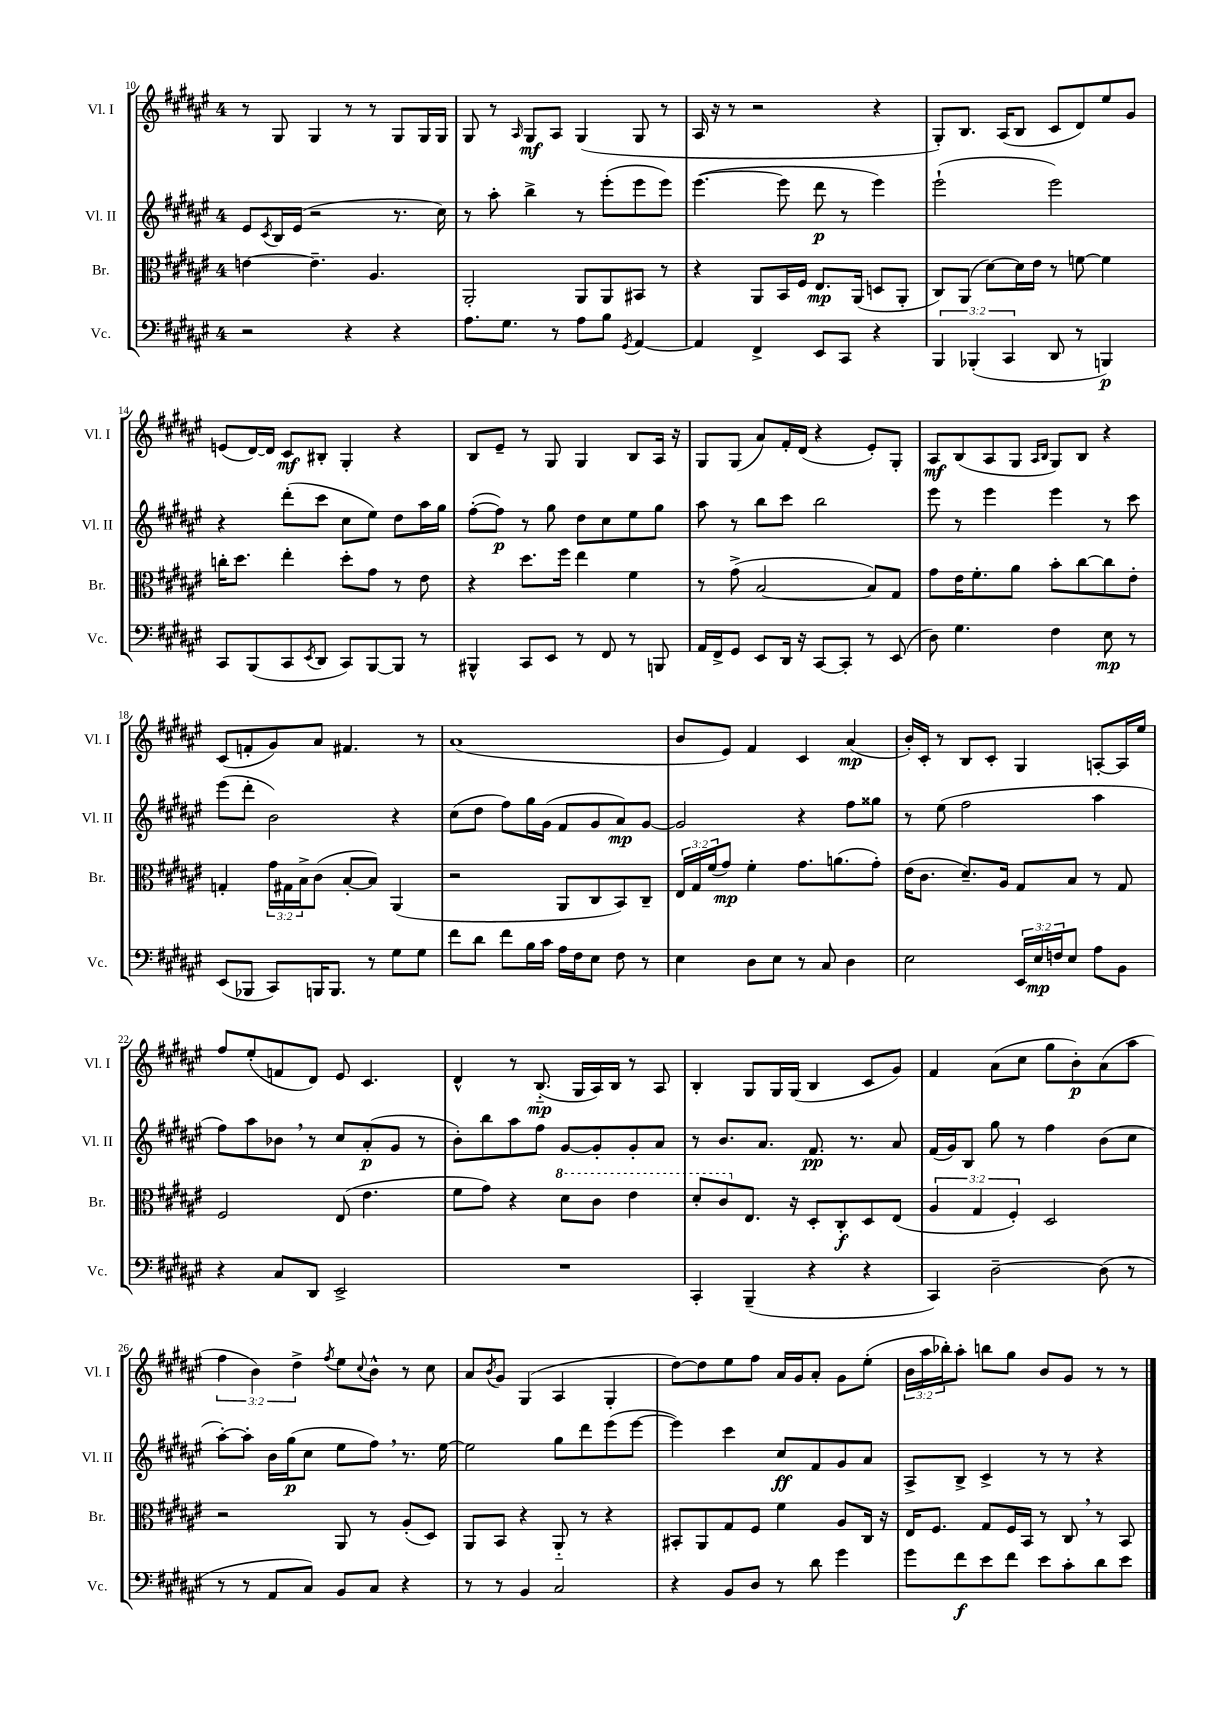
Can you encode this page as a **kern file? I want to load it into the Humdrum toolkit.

**kern	**dynam	**kern	**dynam	**kern	**dynam	**kern	**dynam
*part4	*part4	*part3	*part3	*part2	*part2	*part1	*part1
*staff4	*staff4	*staff3	*staff3	*staff2	*staff2	*staff1	*staff1
*I"Vc.	*	*I"Br.	*	*I"Vl. II	*	*I"Vl. I	*
*I'Vc.	*	*I'Br.	*	*I'Vl. II	*	*I'Vl. I	*
*clefF4	*	*clefC3	*	*clefG2	*	*clefG2	*
*k[f#c#g#d#a#e#]	*	*k[f#c#g#d#a#e#]	*	*k[f#c#g#d#a#e#]	*	*k[f#c#g#d#a#e#]	*
*M4/4	*	*M4/4	*	*M4/4	*	*M4/4	*
=10	=10	=10	=10	=10	=10	=10	=10
2r	.	[4en\	.	8e#/L	.	8r	.
.	.	.	.	8qc#/	.	.	.
.	.	.	.	16B/L	.	8G#/	.
.	.	.	.	(16e#/JJ	.	.	.
.	.	4.e~\]	.	2r	.	4G#/	.
4r	.	.	.	.	.	8r	.
.	.	4.A#/	.	.	.	8r	.
4r	.	.	.	8.r	.	8G#/L	.
.	.	.	.	.	.	16G#/L	.
.	.	.	.	16cc#\)	.	16G#/JJ	.
=11	=11	=11	=11	=11	=11	=11	=11
8.A#\L	.	2AA#'/	.	8r	.	8G#/	.
.	.	.	.	8aa#'\	.	8r	.
8.G#\J	.	.	.	.	.	.	.
.	.	.	.	.	.	16qqA#/	.
.	.	.	.	4bb^\	.	8G#/L	mf
8r	.	.	.	.	.	8A#/J	.
8A#\L	.	8AA#/L	.	8r	.	(4G#/	.
8B\J	.	8AA#/	.	(8eee#'\L	.	.	.
8qGG#/	.	.	.	.	.	.	.
[4AA#/	.	8BB#X/J	.	8eee#\	.	8G#/	.
.	.	8r	.	8eee#\J)	.	8r	.
=12	=12	=12	=12	=12	=12	=12	=12
4AA#/]	.	4r	.	([4.eee#\	.	16A#/	.
.	.	.	.	.	.	16r	.
.	.	.	.	.	.	8r	.
4FF#^/	.	8AA#/L	.	.	.	2r	.
.	.	16BB/L	.	8eee#\]	.	.	.
.	.	16F#/JJ	.	.	.	.	.
8EE#/L	.	8.E#/L	mp	8ddd#\	p	.	.
8CC#/J	.	.	.	8r	.	.	.
.	.	(16AA#/Jk	.	.	.	.	.
4r	.	8Dn/L	.	4eee#\)	.	4r	.
.	.	8AA#'/J	.	.	.	.	.
=13	=13	=13	=13	=13	=13	=13	=13
6BBB/	.	8C#/L)	.	(2eee#`\	.	8G#'/L)	.
.	.	(8AA#/J	.	.	.	8.B/J	.
(6BBB-X'/	.	.	.	.	.	.	.
.	.	[8d#\L)	.	.	.	.	.
.	.	.	.	.	.	(16A#/KL	.
6CC#/	.	.	.	.	.	.	.
.	.	16d#\L]	.	.	.	8B/J	.
.	.	16e#\JJ	.	.	.	.	.
8DD#/	.	8r	.	2eee#\)	.	8c#/L	.
8r	.	[8fn\	.	.	.	8d#/)	.
4BBBn/)	p	4f\]	.	.	.	8ee#/	.
.	.	.	.	.	.	8g#/J	.
!!LO:LB:g=z
=14	=14	=14	=14	=14	=14	=14	=14
8CC#/L	.	16ccn'\KL	.	4r	.	(8en/L	.
.	.	8.dd#\J	.	.	.	.	.
(8BBB/	.	.	.	.	.	[16d#/L)	.
.	.	.	.	.	.	16d#/JJ]	.
8CC#/	.	4ee#'\	.	(8ddd#'\L	.	8c#/L	mf
8qEE#/	.	.	.	.	.	.	.
8DD#/J	.	.	.	8ccc#\J	.	8B#X'/J	.
8CC#/L)	.	8dd#'\L	.	8cc#\L	.	4G#'/	.
[8BBB/	.	8g#\J	.	8ee#\J)	.	.	.
8BBB/J]	.	8r	.	8dd#\L	.	4r	.
8r	.	8e#\	.	16aa#\L	.	.	.
.	.	.	.	16gg#\JJ	.	.	.
=15	=15	=15	=15	=15	=15	=15	=15
4BBB#X^^/	.	4r	.	([8ff#'\L	.	8B/L	.
.	.	.	.	8ff#\J])	p	8e#~/J	.
8CC#/L	.	8.dd#\L	.	8r	.	8r	.
8EE#/J	.	.	.	8gg#\	.	8G#/	.
.	.	16ff#\Jk	.	.	.	.	.
8r	.	4ee#\	.	8dd#\L	.	4G#/	.
8FF#/	.	.	.	8cc#\	.	.	.
8r	.	4f#\	.	8ee#\	.	8B/L	.
8BBBn/	.	.	.	8gg#\J	.	16A#/Jk	.
.	.	.	.	.	.	16r	.
=16	=16	=16	=16	=16	=16	=16	=16
16AA#/LL	.	8r	.	8aa#\	.	8G#/L	.
16FF#^/J	.	.	.	.	.	.	.
8GG#/J	.	(8g#^\	.	8r	.	(8G#/J	.
8EE#/L	.	[2B/	.	8bb\L	.	8a#/L)	.
16DD#/Jk	.	.	.	8ccc#\J	.	16f#'/L	.
16r	.	.	.	.	.	(16d#/JJ	.
[8CC#/L	.	.	.	2bb\	.	4r	.
8CC#'/J]	.	.	.	.	.	.	.
8r	.	8B/L])	.	.	.	8e#'/L)	.
(8EE#/	.	8G#/J	.	.	.	8G#'/J	.
=17	=17	=17	=17	=17	=17	=17	=17
8D#\)	.	8g#\L	.	8eee#\	.	8A#/L	mf
4.G#\	.	16e#\K	.	8r	.	(8B/	.
.	.	8.f#'\	.	.	.	.	.
.	.	.	.	4eee#\	.	8A#/	.
.	.	8a#\J	.	.	.	8G#/J	.
.	.	.	.	.	.	16qqA#/LL	.
.	.	.	.	.	.	16qqB/JJ	.
4F#\	.	8b'\L	.	4eee#\	.	8G#/L)	.
.	.	[8cc#\	.	.	.	8B/J	.
8E#\	mp	8cc#\]	.	8r	.	4r	.
8r	.	8e#'\J	.	8ccc#\	.	.	.
!!LO:LB:g=z
=18	=18	=18	=18	=18	=18	=18	=18
(8EE#/L	.	4Gn'/	.	(8eee#\L	.	(8c#/L	.
8BBB-X/J	.	.	.	8ddd#'\J	.	8fn'/	.
8CC#/L)	.	24g#\LL	.	2b\)	.	8g#/)	.
.	.	24G#X\	.	.	.	.	.
.	.	24B^\J	.	.	.	.	.
16BBBn/K	.	(8c#\J	.	.	.	8a#/J	.
8.BBB/J	.	.	.	.	.	.	.
.	.	[8B'/L	.	.	.	4.f#X/	.
8r	.	8B/J])	.	.	.	.	.
8G#\L	.	(4AA#/	.	4r	.	.	.
8G#\J	.	.	.	.	.	8r	.
=19	=19	=19	=19	=19	=19	=19	=19
8f#\L	.	2r	.	(8cc#\L	.	(1a#	.
8d#\J	.	.	.	8dd#\J	.	.	.
8f#\L	.	.	.	8ff#\L)	.	.	.
16B\L	.	.	.	16gg#\L	.	.	.
16c#\JJ	.	.	.	(16g#\JJ	.	.	.
16A#\LL	.	8AA#/L	.	8f#/L	.	.	.
16F#\J	.	.	.	.	.	.	.
8E#\J	.	8C#/	.	8g#/	.	.	.
8F#\	.	8BB/)	.	8a#/)	mp	.	.
8r	.	8C#~/J	.	[8g#/J	.	.	.
=20	=20	=20	=20	=20	=20	=20	=20
4E#\	.	24E#/LL	.	2g#/]	.	8b/L	.
.	.	24G#/	.	.	.	.	.
.	.	(24f#/J	.	.	.	.	.
.	.	8g#/J)	mp	.	.	8e#/J)	.
8D#\L	.	4f#'\	.	.	.	4f#/	.
8E#\J	.	.	.	.	.	.	.
8r	.	8.g#\L	.	4r	.	4c#/	.
8C#/	.	.	.	.	.	.	.
.	.	(8.an\	.	.	.	.	.
4D#\	.	.	.	8ff#\L	.	(4a#/	mp
.	.	8g#'\J)	.	8gg##X\J	.	.	.
=21	=21	=21	=21	=21	=21	=21	=21
2E#\	.	(16e#\KL	.	8r	.	16b'/LL)	.
.	.	8.c#\J	.	.	.	16c#'/JJ	.
.	.	.	.	(8ee#\	.	8r	.
.	.	8.d#~/L)	.	2ff#\	.	8B/L	.
.	.	.	.	.	.	8c#'/J	.
.	.	16A#/Jk	.	.	.	.	.
24EE#/LL	.	8G#/L	.	.	.	4G#/	.
24E#/	mp	.	.	.	.	.	.
24Fn/J	.	.	.	.	.	.	.
8E#/J	.	8B/J	.	.	.	.	.
8A#\L	.	8r	.	4aa#\	.	[8An'/L	.
8BB\J	.	8G#/	.	.	.	16A/L]	.
.	.	.	.	.	.	16ee#/JJ	.
!!LO:LB:g=z
=22	=22	=22	=22	=22	=22	=22	=22
4r	.	2F#/	.	8ff#\L)	.	8ff#/L	.
.	.	.	.	8aa#\	.	(8ee#'/	.
8C#/L	.	.	.	8b-X,\J	.	8fn/	.
8DD#/J	.	.	.	8r	.	8d#/J)	.
2EE#^/	.	(8E#/	.	8cc#/L	.	8e#/	.
.	.	4.e#\	.	(8a#'/	p	4.c#/	.
.	.	.	.	8g#/J	.	.	.
.	.	.	.	8r	.	.	.
=23	=23	=23	=23	=23	=23	=23	=23
1r	.	8f#\L	.	8b'\L)	.	4d#^^/	.
.	.	8g#\J)	.	8bb\	.	.	.
.	.	4r	.	8aa#\	.	8r	.
.	.	.	.	8ff#\J	.	(8.B/	mp
*	*	*8va	*	*	*	*	*
.	.	8dd#\L	.	[8g#/L	.	.	.
.	.	.	.	.	.	16G#/LL	.
.	.	8cc#\J	.	8g#'/]	.	16A#/)	.
.	.	.	.	.	.	16B/JJ	.
.	.	4ee#\	.	8g#'/	.	8r	.
.	.	.	.	8a#/J	.	8A#/	.
=24	=24	=24	=24	=24	=24	=24	=24
4CC#'/	.	8dd#'/L	.	8r	.	4B'/	.
.	.	8cc#/	.	8.b/L	.	.	.
*	*	*X8va	*	*	*	*	*
(4BBB~/	.	8.E#/J	.	.	.	8G#/L	.
.	.	.	.	8.a#/J	.	.	.
.	.	.	.	.	.	16G#/L	.
.	.	16r	.	.	.	(16G#/JJ	.
4r	.	8D#'/L	.	8.f#/	pp	4B/	.
.	.	8C#'/	f	.	.	.	.
.	.	.	.	8.r	.	.	.
4r	.	8D#/	.	.	.	8c#/L	.
.	.	(8E#/J	.	8a#/	.	8g#/J)	.
=25	=25	=25	=25	=25	=25	=25	=25
4CC#/)	.	6A#/	.	(16f#/LL	.	4f#/	.
.	.	.	.	16g#/J)	.	.	.
.	.	.	.	8B/J	.	.	.
.	.	6G#/	.	.	.	.	.
[2D#~\	.	.	.	8gg#\	.	(8a#\L	.
.	.	6F#'/)	.	.	.	.	.
.	.	.	.	8r	.	8cc#\J	.
.	.	2D#/	.	4ff#\	.	8gg#\L	.
.	.	.	.	.	.	8b'\)	p
(8D#\]	.	.	.	(8b\L	.	(8a#\	.
8r	.	.	.	8cc#\J	.	8aa#\J	.
!!LO:LB:g=z
=26	=26	=26	=26	=26	=26	=26	=26
8r	.	2r	.	[8aa#'\L)	.	6ff#\	.
8r	.	.	.	8aa#'\J]	.	.	.
.	.	.	.	.	.	6b\)	.
8AA#/L	.	.	.	16b\LL	.	.	.
.	.	.	.	(16gg#\J	p	.	.
.	.	.	.	.	.	6dd#^\	.
8C#/J)	.	.	.	8cc#\J	.	.	.
.	.	.	.	.	.	8qff#/	.
8BB/L	.	8AA#/	.	8ee#\L	.	8ee#\L	.
.	.	.	.	.	.	8qqcc#/	.
8C#/J	.	8r	.	8ff#,\J)	.	8b^^\J	.
4r	.	(8A#'/L	.	8.r	.	8r	.
.	.	8D#/J)	.	.	.	8cc#\	.
.	.	.	.	[16ee#\	.	.	.
=27	=27	=27	=27	=27	=27	=27	=27
8r	.	8AA#/L	.	2ee#\]	.	8a#/L	.
.	.	.	.	.	.	8qb/	.
8r	.	8BB/J	.	.	.	8g#/J	.
4BB/	.	4r	.	.	.	(4G#/	.
2C#/	.	8AA#/	.	8gg#\L	.	4A#/	.
.	.	8r	.	8ddd#\	.	.	.
.	.	4r	.	(8eee#\	.	4G#'/	.
.	.	.	.	[8eee#\J	.	.	.
=28	=28	=28	=28	=28	=28	=28	=28
4r	.	8BB#X'/L	.	4eee#\])	.	[8dd#\L)	.
.	.	8AA#/	.	.	.	8dd#\]	.
8BB/L	.	8G#/	.	4ccc#\	.	8ee#\	.
8D#/J	.	8F#/J	.	.	.	8ff#\J	.
8r	.	4f#\	.	8cc#/L	ff	16a#/LL	.
.	.	.	.	.	.	16g#/J	.
8d#\	.	.	.	8f#/	.	8a#'/J	.
4g#\	.	8A#/L	.	8g#/	.	8g#\L	.
.	.	16C#/Jk	.	8a#/J	.	(8ee#'\J	.
.	.	16r	.	.	.	.	.
=29	=29	=29	=29	=29	=29	=29	=29
8g#\L	.	16E#/KL	.	8A#^/L	.	24b\LL	.
.	.	.	.	.	.	24aa#\	.
.	.	8.F#/J	.	.	.	.	.
.	.	.	.	.	.	24bb-X'\J)	.
8f#\	f	.	.	8B^/J	.	8aa#'\J	.
8e#\	.	8G#/L	.	4c#^/	.	8bbn\L	.
8f#\J	.	16F#/L	.	.	.	8gg#\J	.
.	.	16BB/JJ	.	.	.	.	.
8e#\L	.	8r	.	8r	.	8b/L	.
8c#'\	.	8C#,/	.	8r	.	8g#/J	.
8d#\	.	8r	.	4r	.	8r	.
8e#\J	.	8BB/	.	.	.	8r	.
==	==	==	==	==	==	==	==
*-	*-	*-	*-	*-	*-	*-	*-
